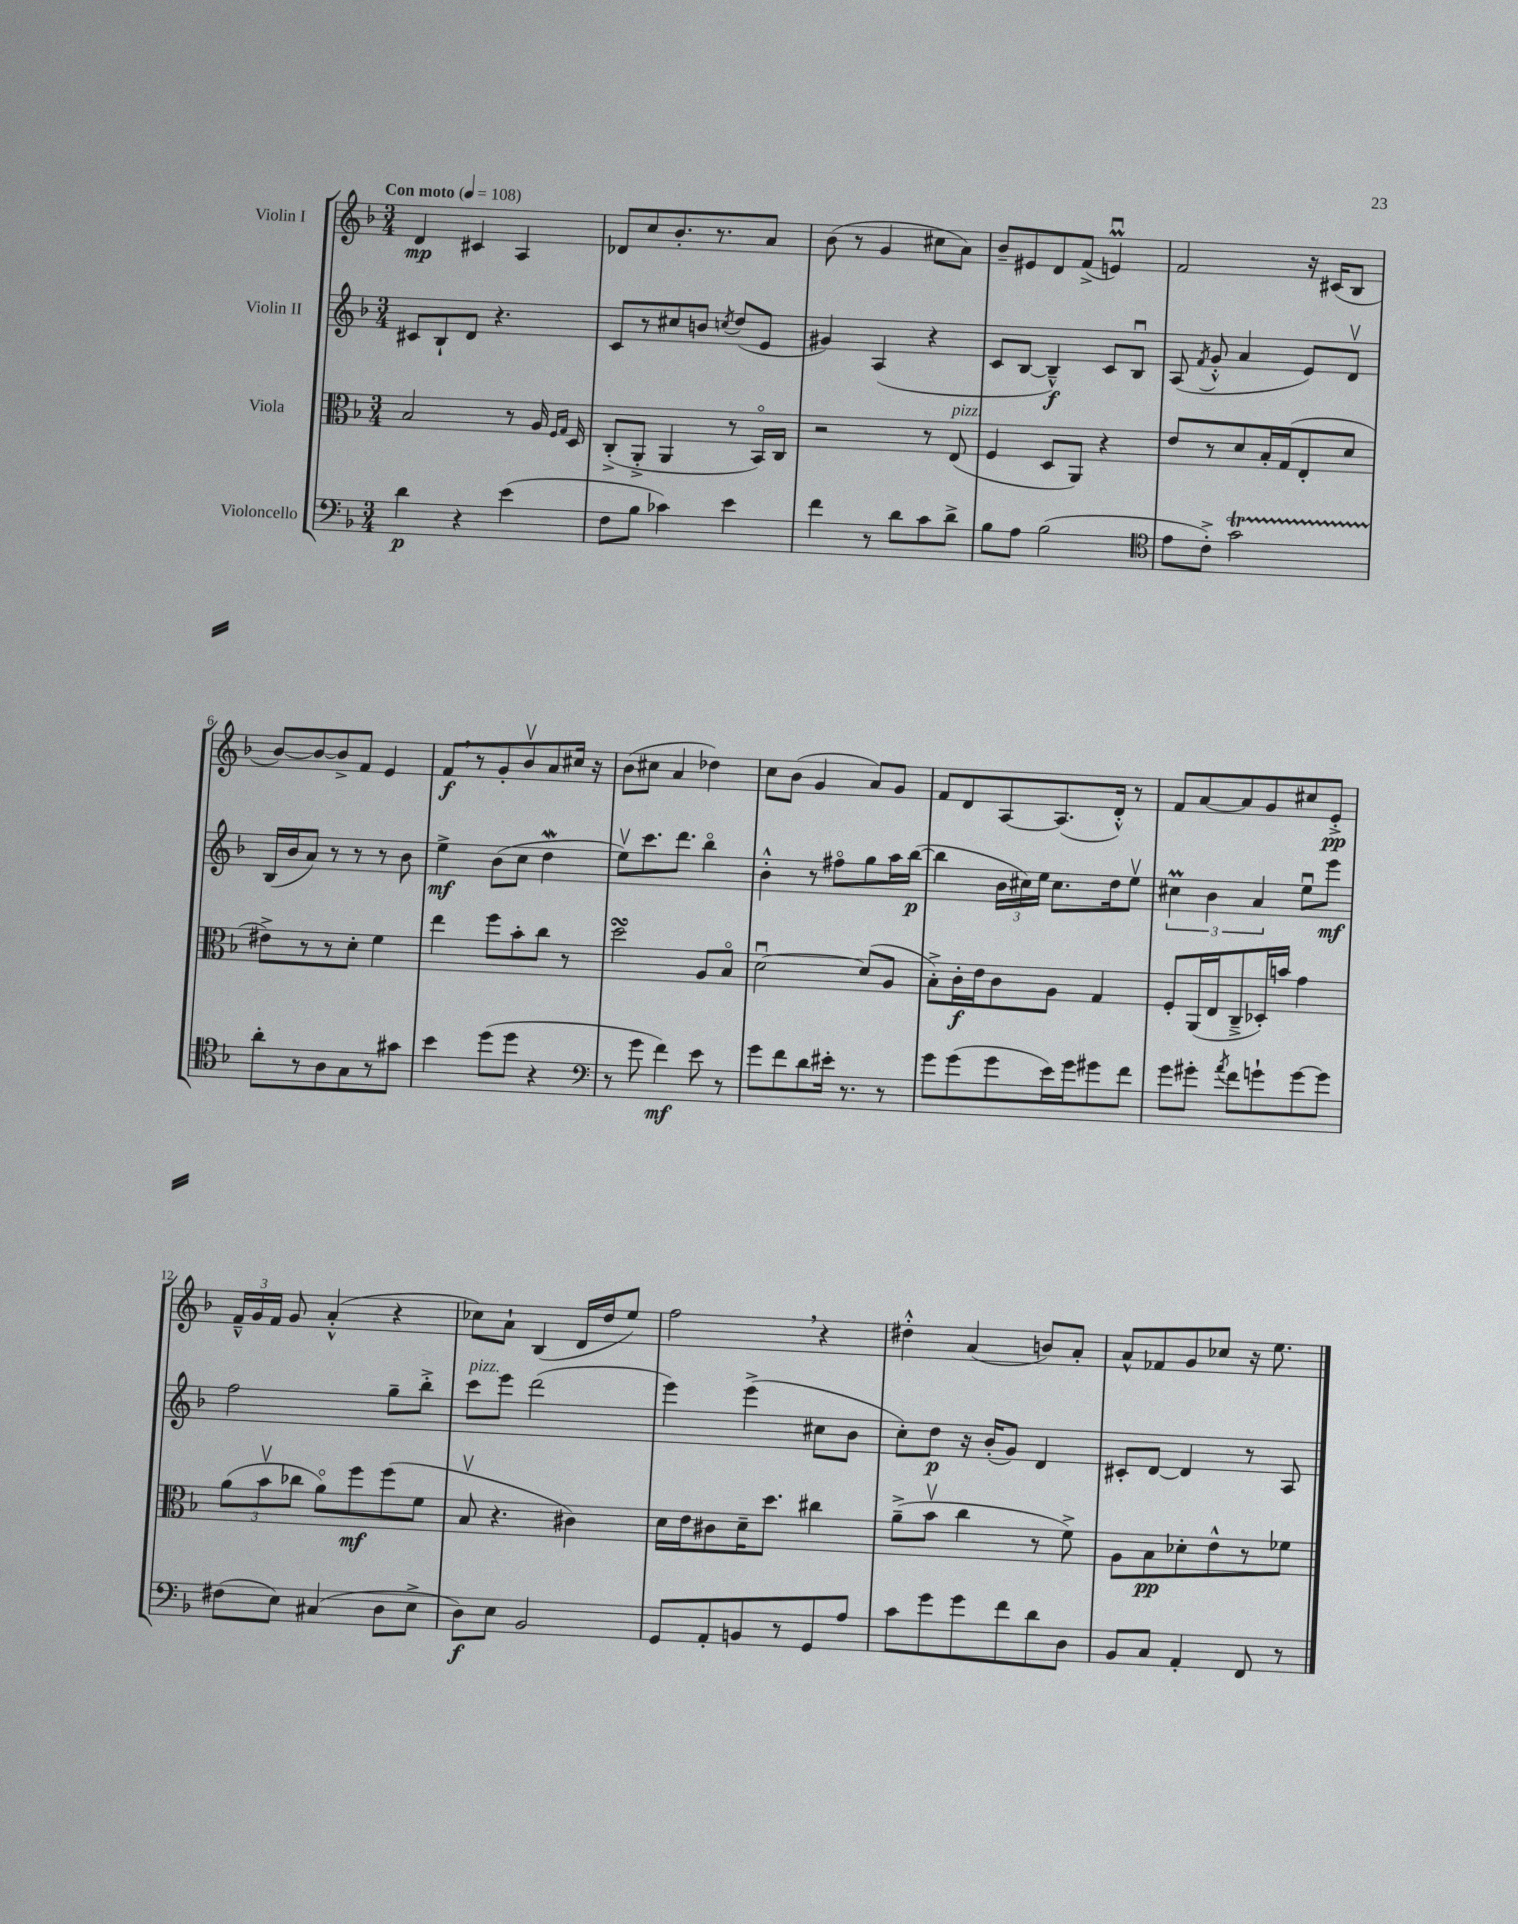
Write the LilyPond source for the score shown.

<<
\new StaffGroup <<
\new Staff = "s0" \with { instrumentName = "Violin I" } {
    \clef treble \key f \major \numericTimeSignature \time 3/4 \tempo "Con moto" 4 = 108
    \autoBeamOff d'4\mp cis'4 a4 |
    des'8[ c''8 bes'8.-. r8. a'8] |
    bes'8( r8 g'4 cis''8[ a'8]) |
    bes'8[-- eis'8 d'8 f'8]->( e'4\downbow\prall) |
    f'2 r16 cis'16[( bes8] |
    bes'8[~) bes'8~ bes'8-> f'8] e'4 |
    f'8[\f \breathe r8 g'8-. bes'8\upbow a'8 cis''16] r16 |
    bes'8[( cis''8] a'4 des''4) |
    c''8[ bes'8]( g'4 a'8[) g'8] |
    f'8[ d'8 a8~ a8.( d'16]-.-^) r8 |
    f'8[ a'8~ a'8 g'8 cis''8 e'8]-.->\pp |
    \tuplet 3/2 { f'16[---^ g'16 f'16] } g'8 a'4-.-^( r4 |
    ces''8[) a'8]-! bes4( d'16[ d''16 e''8]) |
    f''2 \breathe r4 |
    dis''4-.-^ a'4( b'8[) a'8]-. |
    a'8[-^ fes'8 g'8 ces''8] r16 e''8. \bar "|." |
}
\new Staff = "s1" \with { instrumentName = "Violin II" } {
    \clef treble \key f \major \numericTimeSignature \time 3/4
    \autoBeamOff cis'8[ bes8-! d'8] r4. |
    c'8[ r8 cis''8 b'8] \acciaccatura { c''8 } d''8[( e'8] |
    gis'4) a4( r4 |
    c'8[ bes8]~ bes4---^\f) c'8[ bes8]\downbow |
    a8( \acciaccatura { f'8 } g'8-.-^ a'4 e'8[) d'8]\upbow |
    bes16[( bes'16 a'8]) r8 r8 r8 bes'8 |
    e''4->\mf bes'8[( c''8] d''4\mordent |
    e''8[\upbow) c'''8. d'''8.] bes''4\flageolet |
    bes'4-.-^ r8 fis''8[\flageolet g''8 a''16 bes''16]~\p( |
    bes''4 \tuplet 3/2 { bes'16[ cis''16) e''16] } cis''8.[ d''16 e''8]\upbow |
    \tuplet 3/2 { cis''4\prall bes'4 a'4 } e''8[\downbow e'''8]\mf |
    f''2 g''8[-- bes''8]-.-> |
    c'''8[^\markup { \italic "pizz." } e'''8] d'''2( |
    e'''4) e'''4->( cis''8[ bes'8] |
    c''8[-.) d''8]\p r16 bes'16[-.( g'8]) d'4 |
    cis'8[-. d'8]~ d'4 r8 a8 \bar "|." |
}
\new Staff = "s2" \with { instrumentName = "Viola" } {
    \clef alto \key f \major \numericTimeSignature \time 3/4
    \autoBeamOff bes2 r8 a16 \grace { f16[ g16] } d16 |
    c8[-.->( a,8]-.-> a,4 r8 bes,16[\flageolet) c16] |
    r2 r8 e8^\markup { \italic "pizz." }( |
    f4 d8[ a,8]) r4 |
    e'8[ r8 d'8 bes16-. g16( e8-. d'8] |
    eis'8[->) r8 r8 d'8]-. f'4 |
    e''4 f''8[ bes'8-. c''8] r8 |
    d''2\turn a8[ bes8]\flageolet |
    d'2~\downbow d'8[( a8] |
    bes8[-.->) c'16-.\f e'16 c'8 a8] g4 |
    f8[-. a,16( e16 c8---> des16-.) b'16] g'4 |
    \tuplet 3/2 { a'8[( bes'8\upbow ces''8] } a'8[\flageolet) f''8\mf f''8( f'8] |
    bes8\upbow r4. cis'4) |
    d'16[ e'16 cis'8 d'16-- d''8.] cis''4 |
    a'8[--->( bes'8]\upbow c''4 r8 f'8->) |
    a8[ bes8\pp des'8-. e'8-^ r8 fes'8] \bar "|." |
}
\new Staff = "s3" \with { instrumentName = "Violoncello" } {
    \clef bass \key f \major \numericTimeSignature \time 3/4
    \autoBeamOff d'4\p r4 e'4( |
    f8[ bes8] ces'4) e'4 |
    f'4 r8 d'8[ c'8 d'8]-> |
    bes8[ a8] bes2( |
    \clef tenor e'8[ c'8]-.->) g'2\startTrillSpan |
    a'8[-.\stopTrillSpan r8 a8 g8 r8 gis'8] |
    bes'4 d''8[( d''8] r4 |
    \clef bass r8 g'8 f'4\mf) e'8 r8 |
    g'8[ f'8 d'8 eis'16]-. r8. r8 |
    g'8[ g'8( g'8 e'16) g'16 gis'8 f'8] |
    g'8[ gis'8]-. \acciaccatura { a'8 } f'8[ g'8-! g'8~ g'8] |
    fis8[( e8]) cis4( d8[ e8]-> |
    d8[\f) e8] bes,2 |
    g,8[ a,8-. b,8 r8 g,8 a8] |
    c'8[ g'8 g'8 f'8 d'8 d8] |
    bes,8[ c8] a,4-. f,8 r8 \bar "|." |
}
>>
>>
